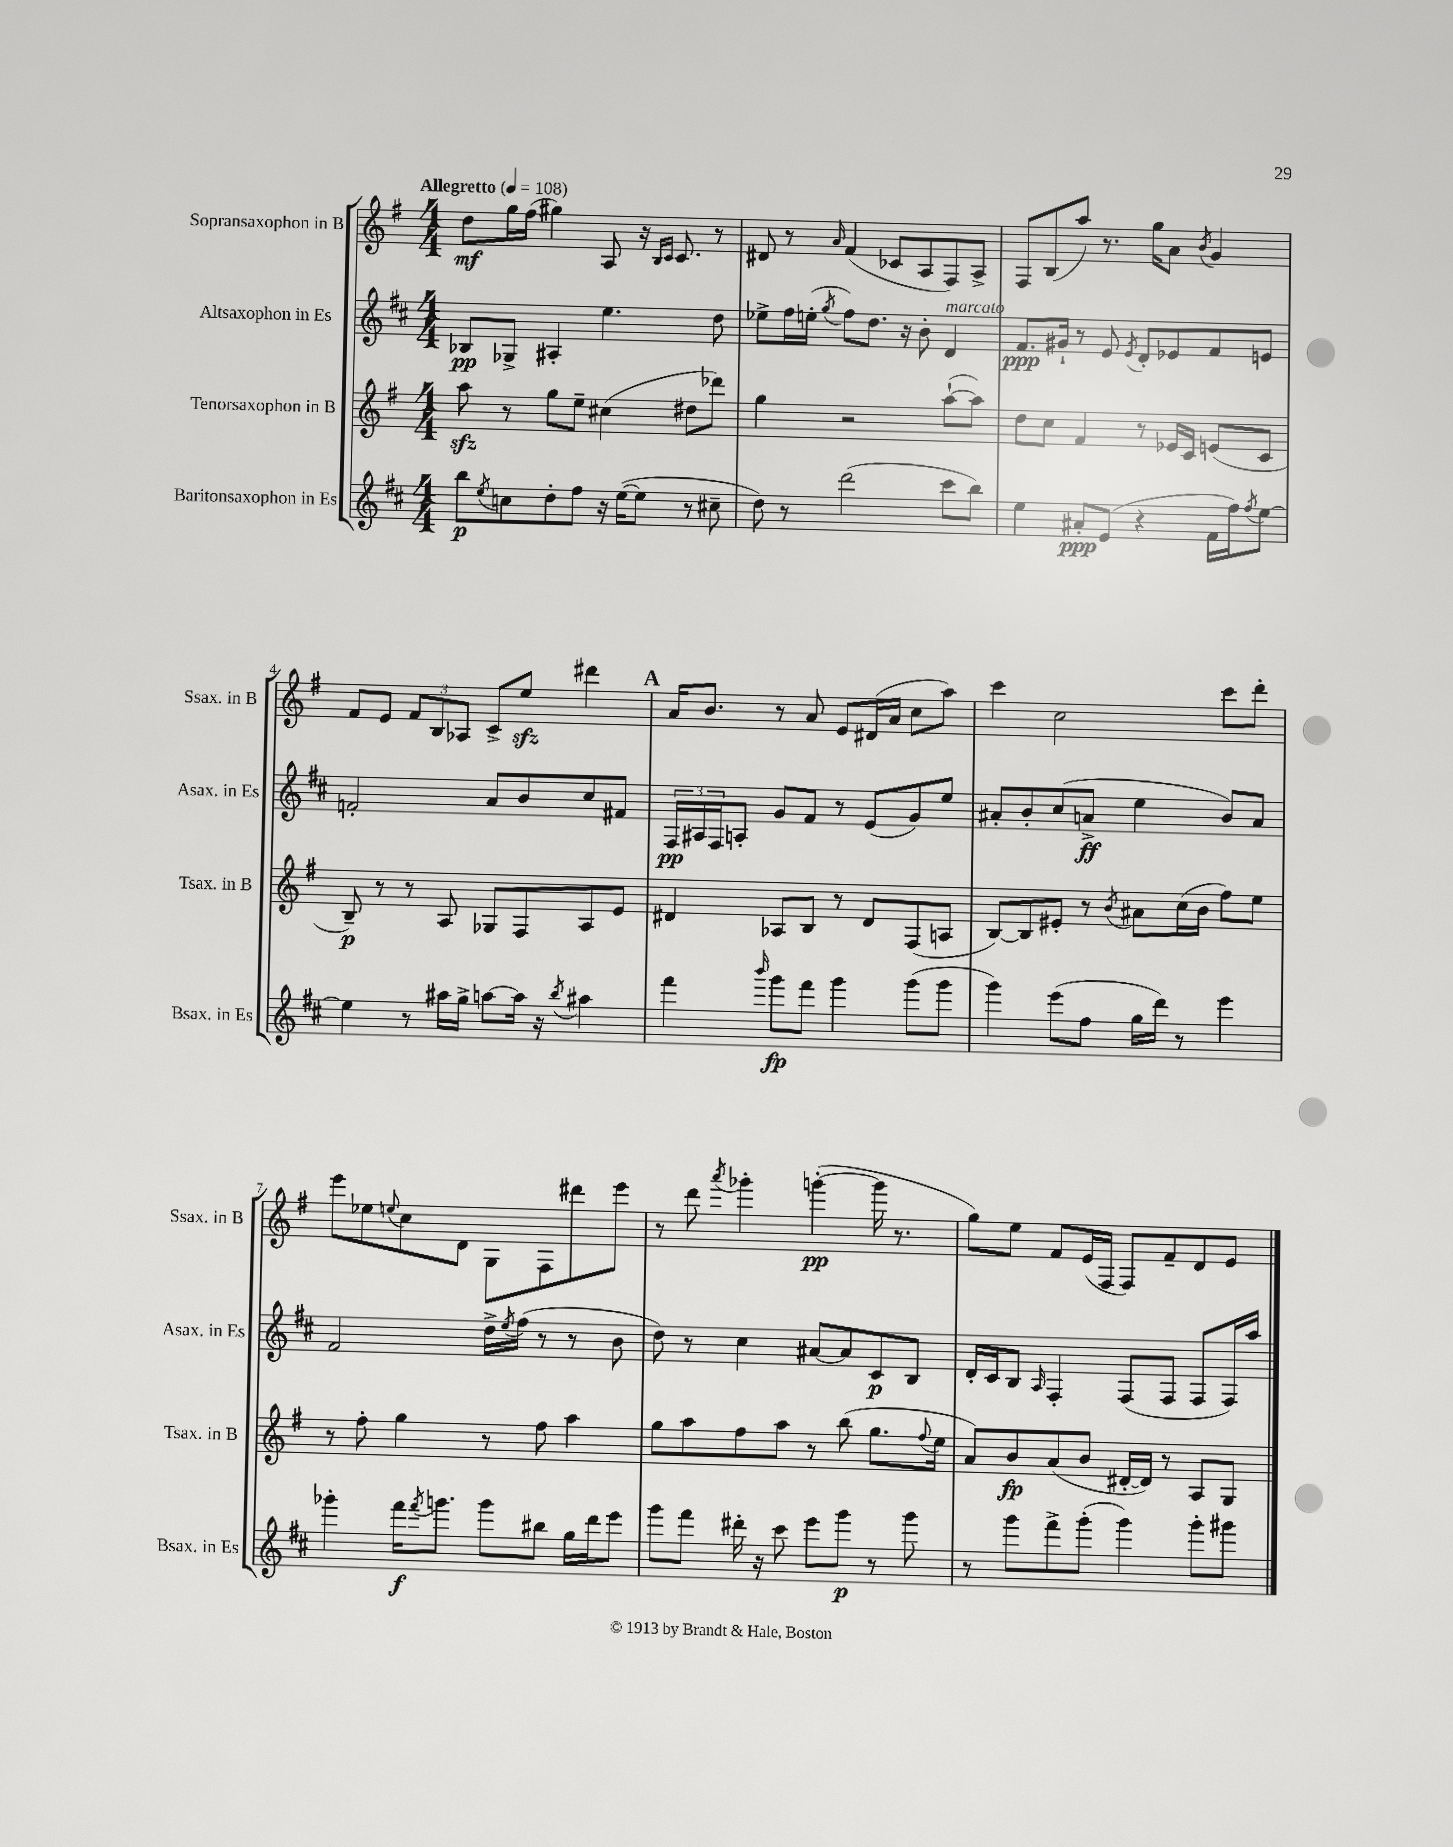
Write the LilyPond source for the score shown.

<<
\new StaffGroup <<
\new Staff = "s0" \with { instrumentName = "Sopransaxophon in B" shortInstrumentName = "Ssax. in B" } {
    \clef treble \key g \major \numericTimeSignature \time 4/4 \tempo "Allegretto" 4 = 108
    d''8\mf g''16 fis''16( gis''4) a8 r16 \grace { b16 c'16 } c'8. r8 |
    dis'8 r8 \grace { a'16 } fis'4( ces'8 a8 fis8) a8-> |
    fis8 b8( a''8) r8. g''16 a'8 \acciaccatura { b'8 } g'4 |
    fis'8 e'8 \tuplet 3/2 { fis'8 b8 aes8 } c'8-> e''8\sfz dis'''4 |
    \mark \markup { \bold "A" } a'16 b'8. r8 a'8 e'8 dis'16( a'16 c''8 a''8) |
    c'''4 c''2 c'''8 d'''8-. |
    e'''8 ees''8 \appoggiatura { e''8 } c''8 d'8 g8 fis8 dis'''8 e'''8 |
    r8 d'''8 \acciaccatura { a'''8 } ges'''4-. g'''4~-.\pp( g'''16 r8. |
    g''8) e''8 fis'8 e'16( fis16 fis8) fis'8-- d'8 e'8 \bar "|." |
}
\new Staff = "s1" \with { instrumentName = "Altsaxophon in Es" shortInstrumentName = "Asax. in Es" } {
    \clef treble \key d \major \numericTimeSignature \time 4/4
    bes8\pp ges8-> ais4-. e''4. d''8 |
    ees''8-> fis''16 e''16-.( \acciaccatura { g''8 } fis''8) d''8. r16 b'8-. d'4^\markup { \italic "marcato" } |
    fis'8.\ppp gis'16-! r8 e'8 \acciaccatura { e'8 } d'8-. ees'8 fis'8 e'8 |
    f'2-. a'8 b'8 cis''8 fis'8 |
    \mark \markup { \bold "A" } \tuplet 3/2 { fis16\pp ais16 fis16 } a8-. g'8 fis'8 r8 e'8( g'8) e''8 |
    ais'8-. b'8-. cis''8( a'8->\ff e''4 b'8) a'8 |
    fis'2 d''16-> \acciaccatura { e''8 } fis''16( r8 r8 b'8 |
    d''8) r8 cis''4 ais'8~ ais'8 cis'8\p b8 |
    d'16-. cis'16 b8 \grace { a16 } fis4-. fis8( fis8 fis8 fis16) a''16 \bar "|." |
}
\new Staff = "s2" \with { instrumentName = "Tenorsaxophon in B" shortInstrumentName = "Tsax. in B" } {
    \clef treble \key g \major \numericTimeSignature \time 4/4
    a''8\sfz r8 g''8 e''8-- cis''4( dis''8 des'''8) |
    g''4 r2 a''8~-!( a''8) |
    d''8 c''8 fis'4 r8 ees'16 c'16 e'8( c'8 |
    b8--\p) r8 r8 a8 ges8 fis8 a8 e'8 |
    \mark \markup { \bold "A" } dis'4 aes8 b8 r8 dis'8 fis8( a8 |
    b8~) b8 eis'8-. r8 \acciaccatura { b'8 } ais'8 c''16( b'16 fis''8) e''8 |
    r8 fis''8-. g''4 r8 fis''8 a''4 |
    g''8 a''8 fis''8 a''8 r8 b''8( g''8. \appoggiatura { fis''8 } e''16 |
    a'8) b'8\fp a'8( b'8 dis'16~-. dis'16) r8 a8 g8 \bar "|." |
}
\new Staff = "s3" \with { instrumentName = "Baritonsaxophon in Es" shortInstrumentName = "Bsax. in Es" } {
    \clef treble \key d \major \numericTimeSignature \time 4/4
    b''8\p \acciaccatura { e''8 } c''8 d''8-. fis''8 r16 e''16~( e''8 r8 cis''8-- |
    d''8) r8 d'''2( cis'''8 b''8) |
    e''4 ais'8-.\ppp e'8( r4 fis'16 fis''16) \acciaccatura { fis''8 } e''8~ |
    e''4 r8 ais''16 g''16-> a''8~ a''16 r16 \acciaccatura { b''8 } ais''4 |
    \mark \markup { \bold "A" } fis'''4 \grace { b'''16 } g'''8\fp fis'''8 g'''4 g'''8( g'''8 |
    g'''4) e'''8( fis''8 g''16 d'''16) r8 e'''4 |
    ges'''4-. fis'''16\f \acciaccatura { fis'''8 } g'''8. g'''8 bis''8 g''16 d'''16 e'''8 |
    g'''8 fis'''8 dis'''16-. r16 cis'''8 e'''8 g'''8\p r8 g'''8 |
    r8 g'''8 fis'''8-> g'''8-.( g'''4) g'''8-. gis'''8 \bar "|." |
}
>>
>>
